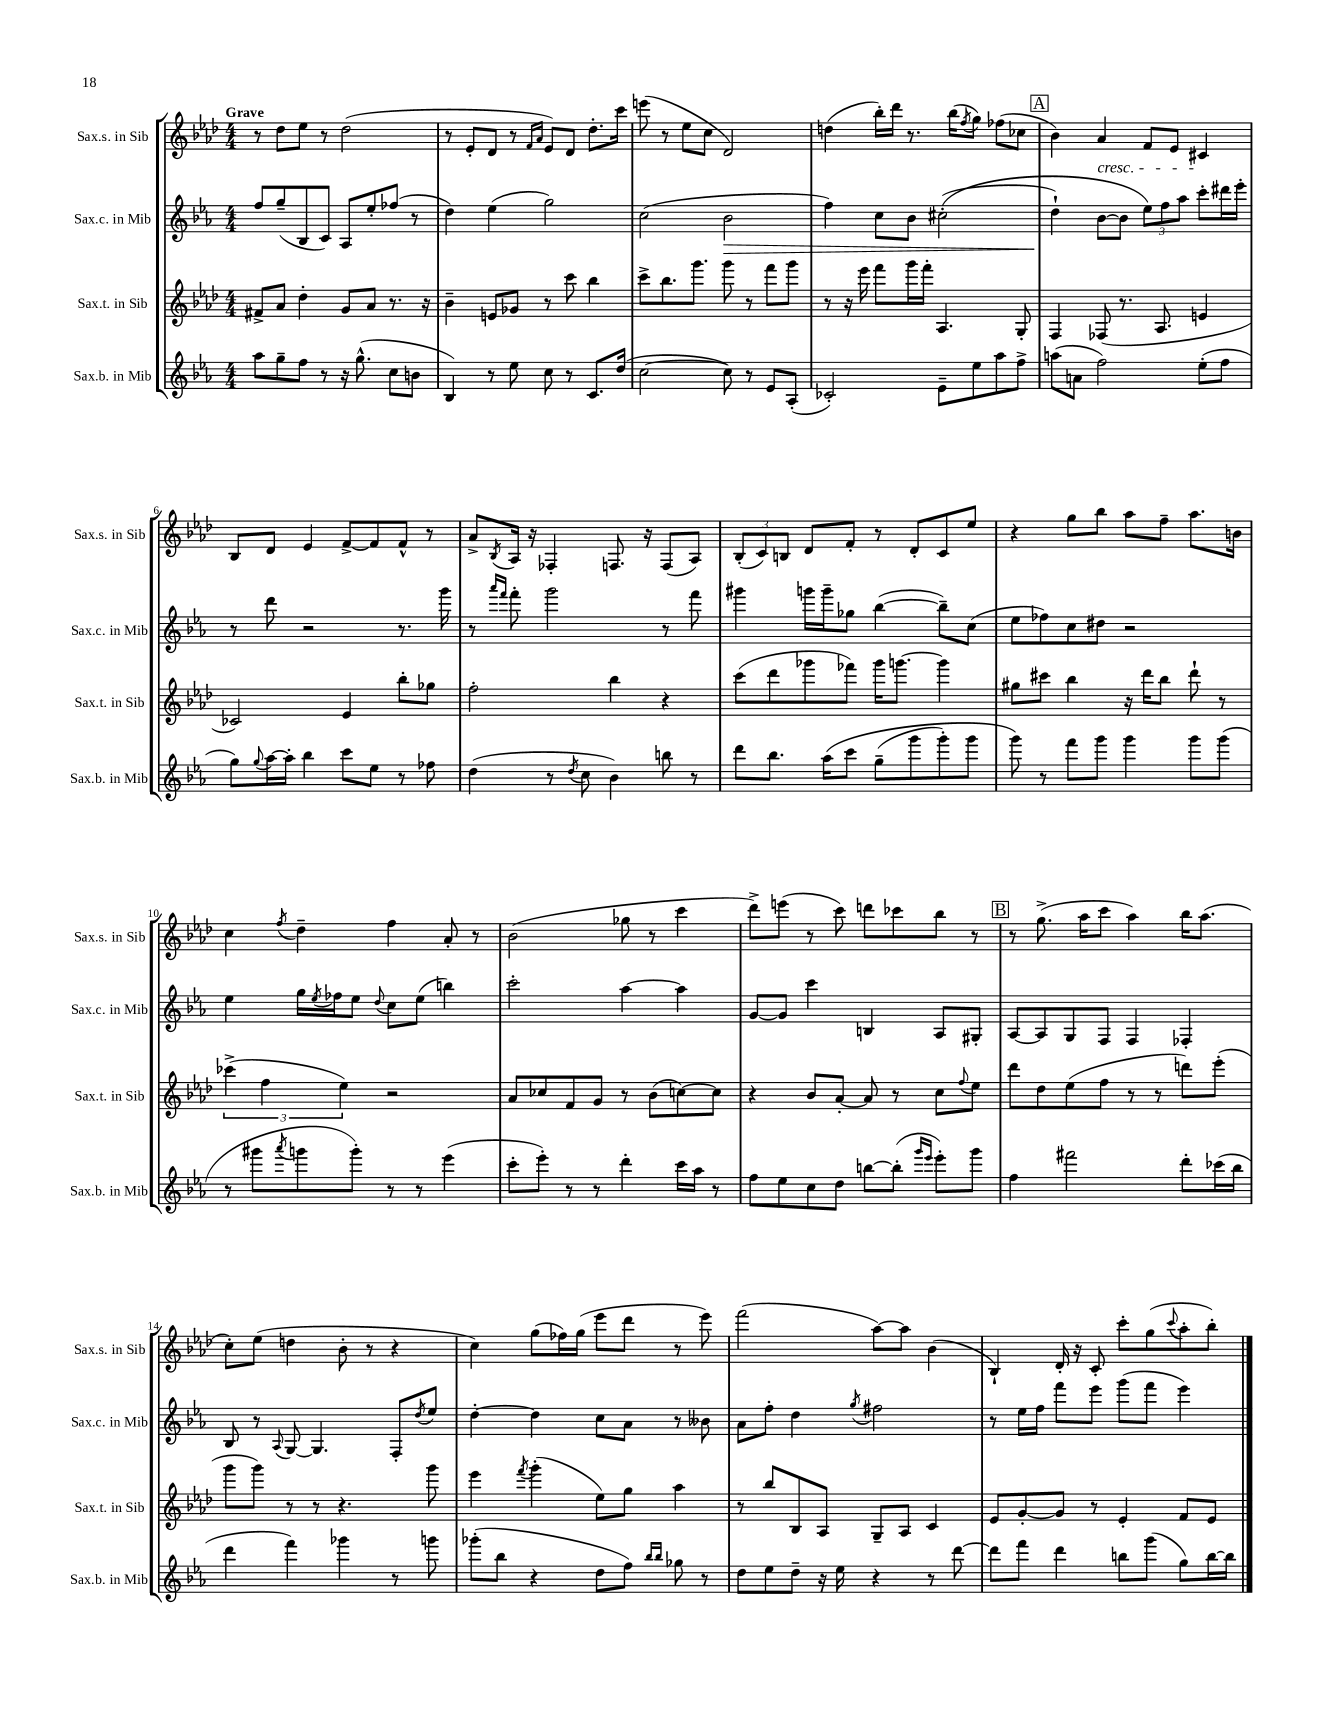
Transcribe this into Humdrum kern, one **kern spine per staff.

**kern	**kern	**kern	**kern
*staff4	*staff3	*staff2	*staff1
*clefG2	*clefG2	*clefG2	*clefG2
*k[b-e-a-]	*k[b-e-a-d-]	*k[b-e-a-]	*k[b-e-a-d-]
*M4/4	*M4/4	*M4/4	*M4/4
8aa-	8f#^	8ff	8r
8gg~	8a-	(8gg~	8dd-
8ff	4dd-'	8B-	8ee-
8r	.	8c)	8r
16r	8g	8A-	(2dd-
(8.gg^^	.	.	.
.	8a-	8ee-'	.
8cc	8.r	(8ff-	.
8b	.	8r	.
.	16r	.	.
=	=	=	=
4B-)	4b-~	4dd)	8r
.	.	.	8e-'
8r	8e	(4ee-	8d-
8ee-	8g-	.	8r
.	.	.	16qqf
.	.	.	16qqa-
8cc	8r	2gg)	8e-)
8r	8ccc	.	8d-
8.c	4bb-	.	8.dd-'
(16dd	.	.	16ccc
=	=	=	=
[2cc	8ccc^	(2cc	(8eee
.	8.bb-	.	8r
.	.	.	8ee-
.	8.ggg	.	.
.	.	.	8cc
8cc])	8ggg	2b-	2d-)
8r	8r	.	.
8e-	8fff	.	.
(8A-'	8ggg	.	.
=	=	=	=
2c-')	8r	4ff)	(4dd
.	16r	.	.
.	16eee-	.	.
.	8fff	8cc	16bb-')
.	.	.	16ddd-
.	16ggg	8b-	8.r
.	16fff'	.	.
8e-~	4.A-	&((2cc#'	.
.	.	.	(16bb-
.	.	.	8qff
8ee-	.	.	8gg)
8aa-	.	.	(8ff-
8ff^	8G'	.	8cc-
=	=	=	=
(8aa	4F	4dd`)	4b-)
8a	.	.	.
2ff)	(8F-	[8b-	4a-
.	8.r	8b-]	.
.	.	12ee-&)	8f
.	8.A-	.	.
.	.	12ff	.
.	.	.	8e-
.	.	12aa-	.
(8ee-'	4e	8ccc'	4c#
8ff	.	16ddd#	.
.	.	16eee-'	.
=	=	=	=
8gg)	2c-)	8r	8B-
8qqgg	.	.	.
[16aa-	.	8ddd	8d-
16aa-']	.	.	.
4bb-	.	2r	4e-
8ccc	4e-	.	[8f^
8ee-	.	.	8f]
8r	8bb-'	8.r	8f^^
8ff-	8gg-	.	8r
.	.	16ggg	.
=	=	=	=
(4dd	2ff'	8r	8a-^
.	.	16qqaaa-	.
.	.	16qqfff	8qB-
.	.	8fff'	16A-
.	.	.	16r
8r	.	2ggg	4F-'
8qdd	.	.	.
8cc	.	.	.
4b-)	4bb-	.	8.F
.	.	.	16r
8bb	4r	8r	(8F
8r	.	8fff	8A-)
=	=	=	=
8ddd	(8ccc	4ggg#	(12B-'
.	.	.	12c)
8.bb-	8ddd-	.	.
.	.	.	12B
.	8ggg-	16ggg	8d-
&(16aa-	.	16ggg~	.
8ccc	8fff-)	8gg-	8f'
(8gg~	16ggg-	([4bb-	8r
.	[8.ggg	.	.
8ggg	.	.	8d-'
8ggg')	4ggg]	8bb-~])	8c
8ggg	.	(8cc	8ee-
=	=	=	=
8ggg&)	8gg#	8ee-	4r
8r	8ccc#	8ff-)	.
8fff	4bb-	8cc	8gg
8ggg	.	8dd#	8bb-
4ggg	16r	2r	8aa-
.	16ddd-	.	.
.	8bb-	.	8ff~
8ggg	8ddd-`	.	8.aa-
(8ggg	8r	.	.
.	.	.	16b
=	=	=	=
8r	(6ccc-^	4ee-	4cc
8ggg#	.	.	.
.	6ff	.	.
8qaaa-	.	.	8qff
8ggg	.	16gg	4dd-~
.	.	8qee-	.
.	.	16ff-	.
.	6ee-)	.	.
8ggg')	.	8ee-	.
.	.	8qqdd	.
8r	2r	8cc	4ff
8r	.	(8ee-	.
(4eee-	.	4bb)	8a-'
.	.	.	8r
=	=	=	=
8ccc'	8a-	2ccc'	(2b-
8eee-')	8cc-	.	.
8r	8f	.	.
8r	8g	.	.
4ddd'	8r	[4aa-	8gg-
.	(8b-	.	8r
16ccc	[8cc)	4aa-]	4ccc
16aa-	.	.	.
8r	8cc]	.	.
=	=	=	=
8ff	4r	[8g	8ddd-^)
8ee-	.	8g]	(8eee
8cc	8b-	4ccc	8r
8dd	[8a-'	.	8ccc)
[8bb	8a-]	4B	8ddd
(8bb']	8r	.	8ccc-
16qqggg	.	.	.
16qqeee-	.	.	.
8eee-')	8cc	8A-	8bb-
.	8qqff	.	.
8ggg	8ee-	8G#'	8r
=	=	=	=
4ff	8ddd-	[8A-	8r
.	8dd-	8A-]	(8.gg^
2fff#	(8ee-	8G	.
.	.	.	16aa-
.	8ff	8F	8ccc
.	8r	4F	4aa-)
.	8r	.	.
8ddd'	8ddd)	4F-'	16bb-
.	.	.	(8.aa-
(16ccc-	(8eee-'	.	.
16bb-	.	.	.
=	=	=	=
4ddd	8ggg	8B-	8cc')
.	8ggg)	8r	(8ee-
.	.	8qqA-	.
4fff)	8r	[8G	4dd
.	8r	4.G]	.
4ggg-	4.r	.	8b-'
.	.	.	8r
8r	.	8F'	4r
.	.	8qdd	.
8ggg	8ggg	8ee-	.
=	=	=	=
(8ggg-'	4eee-	[4dd'	4cc)
8bb-	.	.	.
.	8qfff	.	.
4r	(4ggg'	4dd]	(8gg
.	.	.	16ff-)
.	.	.	(16gg
8dd	8ee-)	8cc	8eee-
8ff)	8gg	8a-	8ddd-
16qqbb-	.	.	.
16qqbb-	.	.	.
8gg-	4aa-	8r	8r
8r	.	8b--	8eee-)
=	=	=	=
8dd	8r	8a-	(2fff
8ee-	8bb-	8ff'	.
8dd~	8B-	4dd	.
16r	8A-	.	.
16ee-	.	.	.
.	.	8qgg	.
4r	8G~	2ff#	[8aa-)
.	8A-	.	8aa-]
8r	4c	.	(4b-
[8ddd	.	.	.
=	=	=	=
8ddd]	8e-	8r	4B-`)
8fff	[8g'	16ee-	.
.	.	16ff	.
4ddd	8g]	8fff	16d-'
.	.	.	16r
.	8r	8eee-	8c'
8bb	4e-'	(8ggg	8ccc'
(8ggg	.	8fff	(8gg
.	.	.	8qqccc
8gg)	8f	4eee-)	8aa-'
[16bb	8e-	.	8bb-')
16bb]	.	.	.
==	==	==	==
*-	*-	*-	*-
